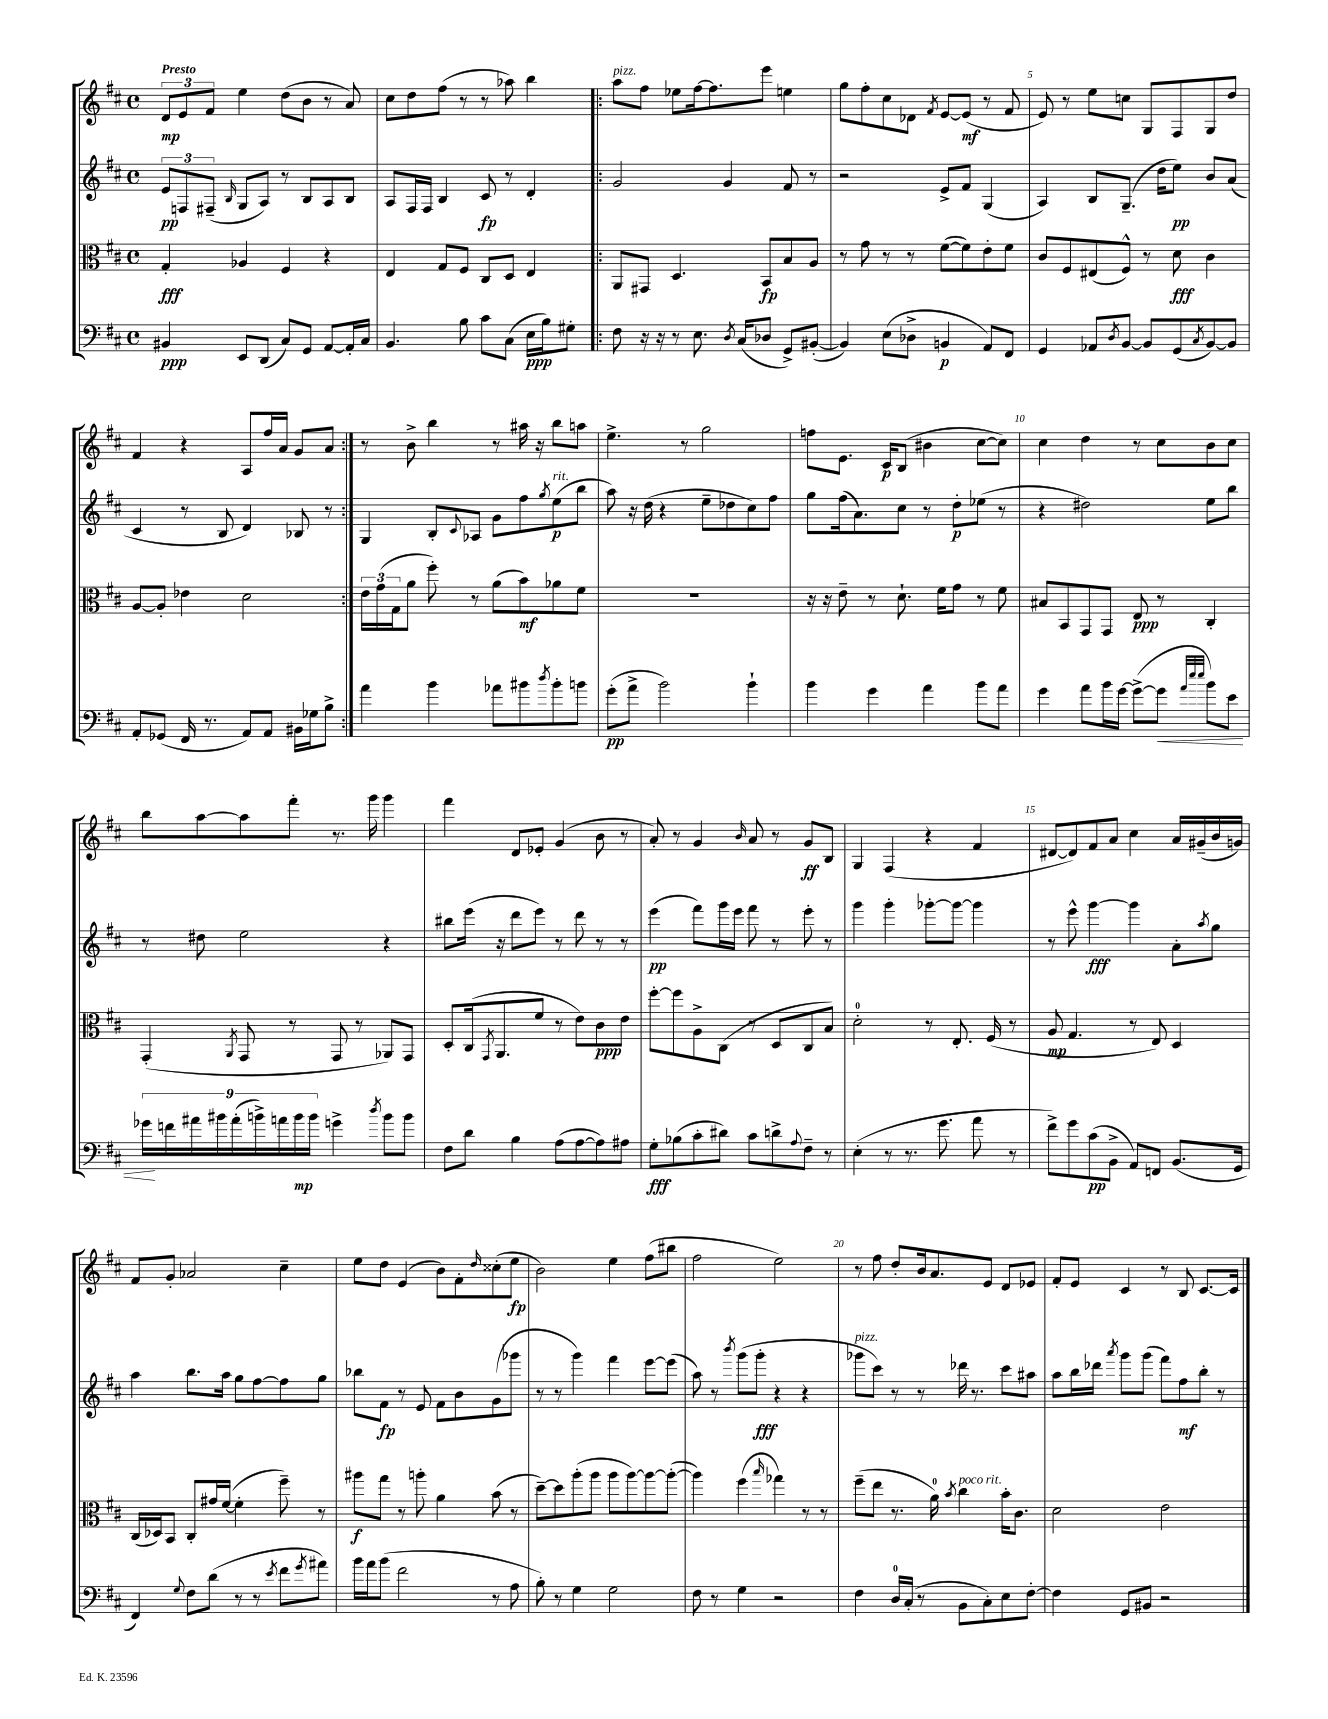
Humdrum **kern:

**kern	**kern	**kern	**kern
*staff4	*staff3	*staff2	*staff1
*clefF4	*clefC3	*clefG2	*clefG2
*k[f#c#]	*k[f#c#]	*k[f#c#]	*k[f#c#]
*M4/4	*M4/4	*M4/4	*M4/4
*met(c)	*met(c)	*met(c)	*met(c)
4BB#	4G'	12e	12d
.	.	12F	12e
.	.	(12F#~	12f#
.	.	16qqB	.
8EE	4A-	8G	4ee
(8DD	.	8A)	.
8C#)	4F#	8r	(8dd
8GG	.	8B	8b
[8AA	4r	8A	8r
16AA']	.	8B	8a)
16C#	.	.	.
=	=	=	=
4.BB	4E	8A	8cc#
.	.	16F#	8dd
.	.	16F#	.
.	8G	4B	(8ff#
8B	8F#	.	8r
8c#	8C#	8c#	8r
(8C#	8D	8r	8aa-)
16E	4E	4d'	4bb
16B)	.	.	.
8G#'	.	.	.
=!|:	=!|:	=!|:	=!|:
8F#	8AA	2g	8aa
16r	8GG#	.	8ff#
16r	.	.	.
8r	4.D	.	8ee-
8.E	.	.	[16ff#
.	.	.	8.ff#]
.	.	4g	.
8qD	.	.	.
(16C#	.	.	.
8D-	8BB	.	8eee
8GG^)	8B	8f#	4ee
([8BB#'	8A	8r	.
=	=	=	=
4BB#])	8r	2r	8gg
.	8g	.	8ff#'
(8E	8r	.	8cc#
8D-^	8r	.	8d-
.	.	.	8qf#
4BB	([8f#	8e^	[8e
.	8f#])	8f#	(8e]
8AA)	8e'	(4G	8r
8FF#	8f#	.	8f#
=	=	=	=
4GG	8c#	4A)	8e)
.	8F#	.	8r
8AA-	(8E#	8B	8ee
8qD	.	.	.
[8BB	8F#^^)	(8.G~	8cc
8BB]	8r	.	8G
.	.	16dd	.
(8GG	8d	8ee)	8F#
8qC#	.	.	.
[8BB)	4c#	8b	8G
8BB]	.	(8a	8dd
=	=	=	=
8AA'	[8A	4c#	4f#
(8GG-	8A']	.	.
16FF#	4e-	8r	4r
8.r	.	.	.
.	.	8B	.
8AA)	2d	4d)	8A
8AA	.	.	16ff#
.	.	.	16a
16BB#	.	8B-	8g
16G-	.	.	.
8B^	.	8r	8a
=:|!	=:|!	=:|!	=:|!
4a	24e	4G	8r
.	(24g	.	.
.	24G	.	.
.	8a	.	8b^
4b	8ff#')	8B'	4bb
.	.	8qqc#	.
.	8r	8A-	.
8a-	(8a	8g	8r
8b#	8b)	8ff#	16aa#
.	.	.	16r
8qdd	.	8qgg	.
8b#'	8a-	(8ee	8bb
8b	8f#	8bb	8aa
=	=	=	=
(8g'	1r	8aa)	4.ee^
8a^	.	16r	.
.	.	(16dd	.
2b)	.	4r	.
.	.	.	8r
.	.	8ee~	2gg
.	.	8dd-	.
4b`	.	8cc#)	.
.	.	8ff#	.
=	=	=	=
4b	16r	8gg	8ff
.	16r	.	.
.	8e~	(16ff#	8.e
.	.	8.a)	.
4g	8r	.	.
.	.	.	16c#
.	8.d`	8cc#	(8B
4a	.	8r	4b#
.	16f#	.	.
.	8g	8dd'	.
8b	8r	(8ee-	[8cc#
8a	8f#	8r	8cc#])
=	=	=	=
4g	8B#	4r	4cc#
.	8BB	.	.
8a	8GG	2dd#)	4dd
16b	8GG	.	.
[16g	.	.	.
(8g^_	8E	.	8r
8g]	8r	.	8cc#
32qqa	.	.	.
32qqee	.	.	.
32qqee	.	.	.
8b)	4C#'	8ee	8b
8e	.	8bb	8cc#
=	=	=	=
18g-	(4GG'	8r	8bb
18f	.	.	.
18a#	.	.	.
.	.	8dd#	[8aa
18b#	.	.	.
(18a#'	.	.	.
.	8qAA	.	.
.	8GG	2ee	8aa]
18b^)	.	.	.
18a	.	.	.
.	8r	.	8fff#'
18b	.	.	.
18b	.	.	.
4g^	8GG	.	8.r
.	8r	.	.
.	.	.	16ggg
8qdd	.	.	.
8b	8AA-)	4r	4ggg
8b	8GG	.	.
=	=	=	=
8F#	8D'	8bb#	4fff#
8d	(16C#	(16eee	.
.	8qGG	.	.
.	8.AA	16r	.
4B	.	8ddd	8d
.	8f#	8eee)	8e-'
(8A	8r	8r	(4g
[8A	8e)	8ddd	.
8A])	8c#	8r	8b
8A#	8e	8r	8r
=	=	=	=
8G'	[8ff#'	(4eee	8a')
(8B-	8ff#]	.	8r
8c#'	8A^	8fff#)	4g
8d#)	(8C#	16ggg	.
.	.	16eee	.
.	.	.	16qqb
8c#	8r	8fff#	8a
8d^	8D	8r	8r
8qqA	.	.	.
8F#~	8C#	8eee'	8g
8r	8B)	8r	8B
=	=	=	=
(4E'	2d'	4ggg	4G
8r	.	4ggg'	(4F#
8.r	.	.	.
.	8r	[8ggg-'	4r
8.g	.	.	.
.	8.E'	8ggg-_	.
8a	.	4ggg-]	4f#
.	(16F#	.	.
8r	8r	.	.
=	=	=	=
8f#^)	8A	8r	[8d#
8g	4.G	8eee^^	8d#])
(8c#	.	[4ggg	8f#
8BB^	.	.	8a
8AA)	8r	4ggg]	4cc#
8FF	8E)	.	.
(8.BB	4D	8a'	16a
.	.	.	(16g#~
.	.	8qaa	.
.	.	8gg	16b
16GG	.	.	16g)
=	=	=	=
4FF#)	(16C#	4aa	8f#
.	16D-)	.	.
.	8BB	.	8g'
8qqG	.	.	.
8F#	8C#'	8.bb	2a-
(8d	16g#	.	.
.	([16f#	16aa	.
8r	4f#']	8gg	.
8r	.	[8ff#	.
8qe	.	.	.
8f#	8ff#~)	8ff#]	4cc#~
8qg	.	.	.
8a#)	8r	8gg	.
=	=	=	=
16b	8aa#	8bb-	8ee
16a	.	.	.
(8b	8gg	8f#	8dd
2f#	8r	8r	(4e
.	8aa'	8e	.
.	4a	8f#	8b)
.	.	8b	8f#'
.	.	.	16qqdd
8r	(8b	(8g	(8cc##'
8A	8r	8ggg-	8ee
=	=	=	=
8B')	[8dd~)	8r	2b)
8r	8dd]	8r	.
4G	(8aa'	4ggg)	.
.	8aa	.	.
2G	8aa	4fff#	4ee
.	[8aa)	.	.
.	8aa_	[8eee	(8ff#
.	(8aa'_	(8eee]	8bb#
=	=	=	=
8F#	4aa])	8aa)	2ff#
8r	.	8r	.
.	.	8qbbb	.
4G	(4ff#	(8ggg	.
.	.	8ggg'	.
.	16qqbb	.	.
2r	4gg-)	4r	2ee)
.	8r	4r	.
.	8r	.	.
=	=	=	=
4F#	(8ff#~	8ggg-	8r
.	8ee	8ccc#)	8ff#
16D	8.r	8r	8dd'
(16C#'	.	.	.
8r	.	8r	16b
.	16a)	.	8.a
.	8qb	.	.
8BB	4cc#	16ddd-	.
.	.	8.r	.
8C#')	.	.	8e
8E	16b'	8ccc#	8d
.	8.c#	.	.
[8F#'	.	8aa#	8e-
=	=	=	=
4F#]	2d	8aa	8f#'
.	.	16bb	8e
.	.	16ddd-	.
.	.	8qaaa	.
8GG	.	8ggg	4c#
8BB#	.	(8ggg	.
2r	2e	8fff#)	8r
.	.	8ff#	8B
.	.	8bb'	[8.c#
.	.	8r	.
.	.	.	16c#]
==	==	==	==
*-	*-	*-	*-
